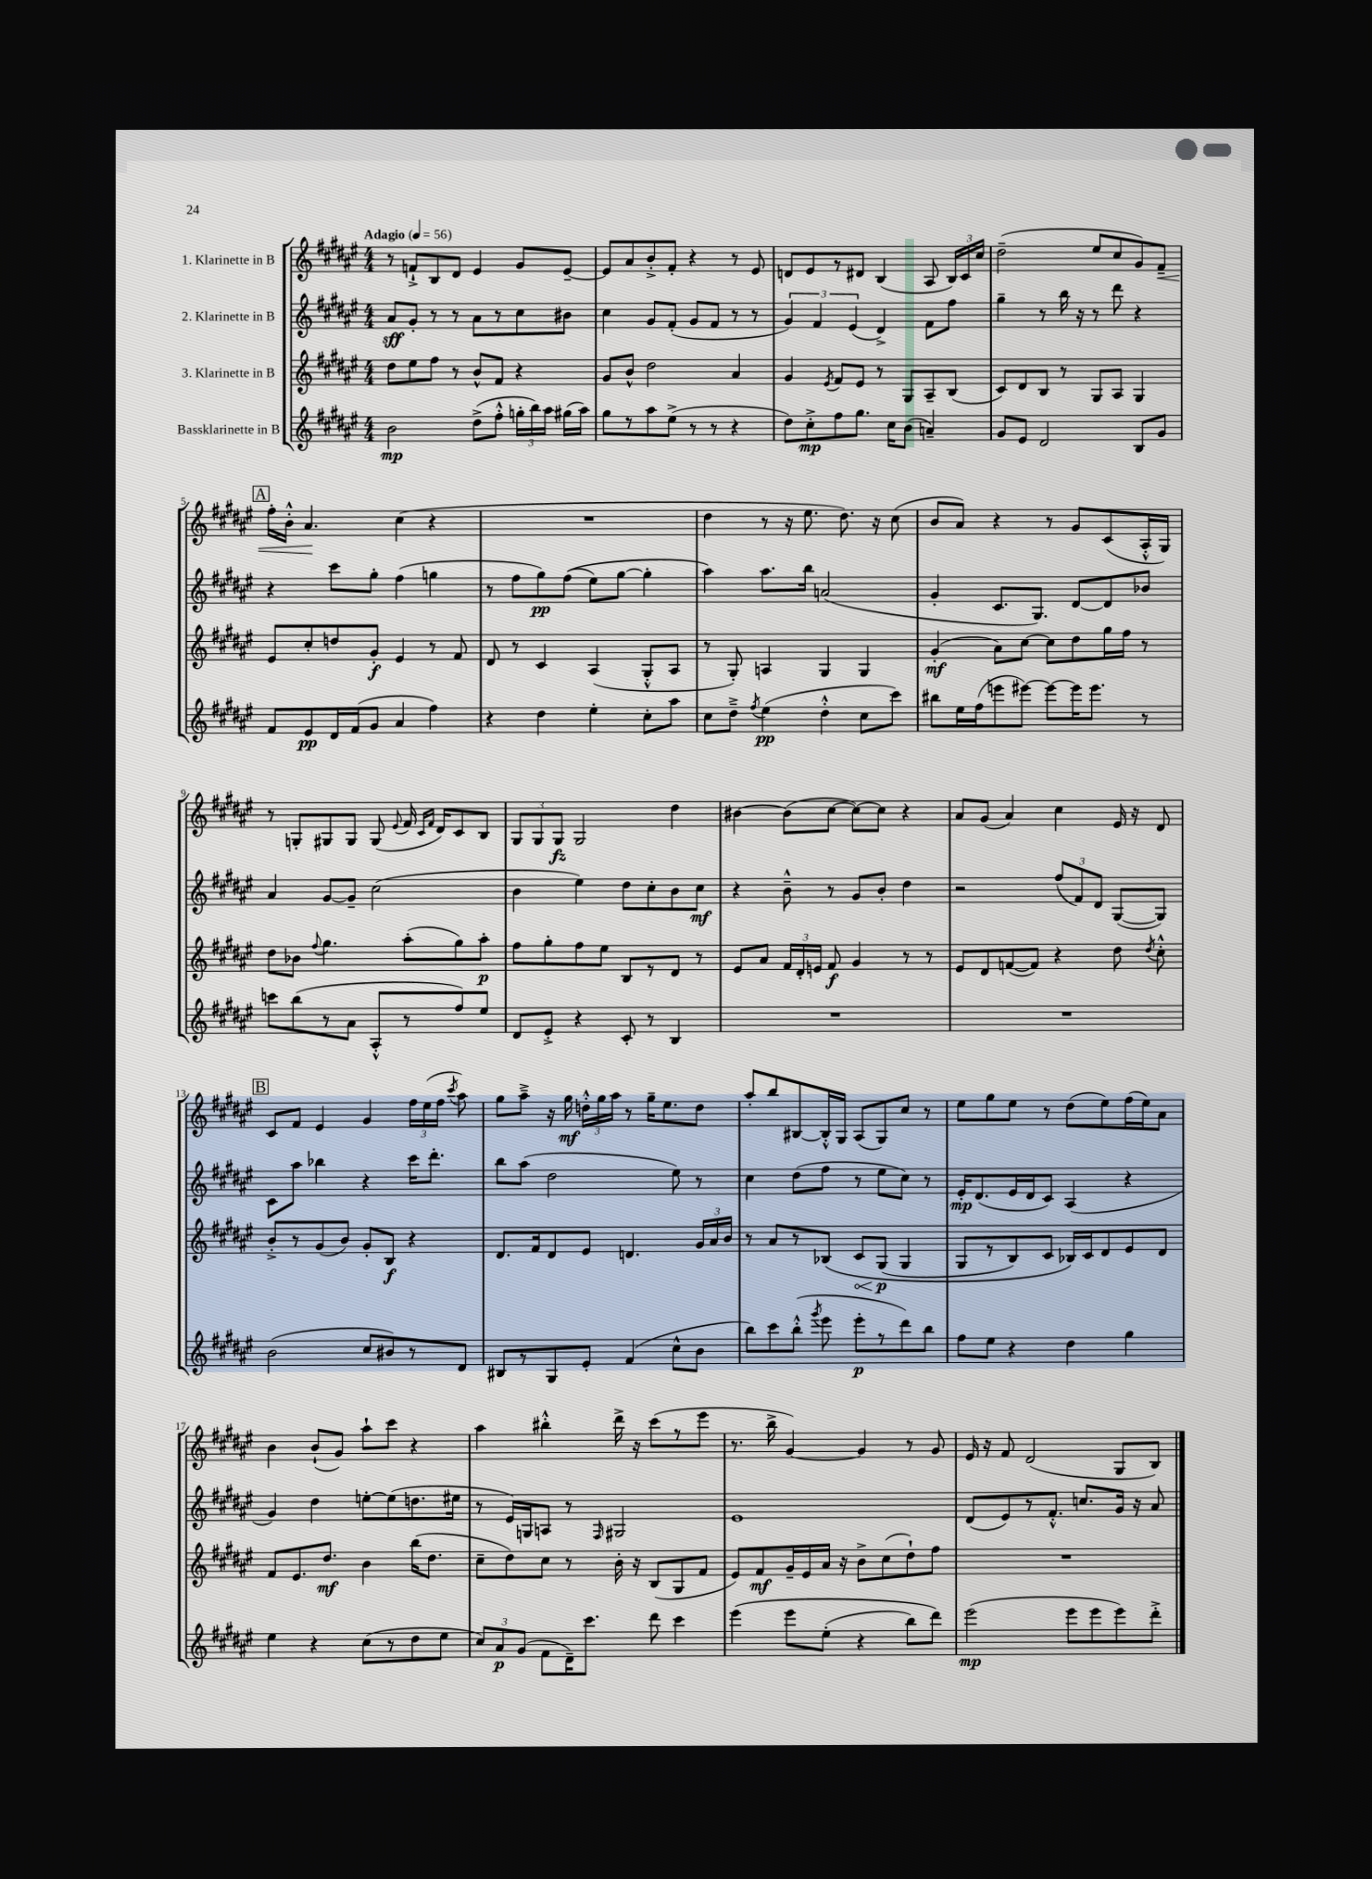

**kern	**kern	**kern	**kern
*staff4	*staff3	*staff2	*staff1
*clefG2	*clefG2	*clefG2	*clefG2
*k[f#c#g#d#a#e#]	*k[f#c#g#d#a#e#]	*k[f#c#g#d#a#e#]	*k[f#c#g#d#a#e#]
*M4/4	*M4/4	*M4/4	*M4/4
*MM56	*MM56	*MM56	*MM56
2b	8dd#	8a#	8r
.	8ee#	8g#'	8f`^
.	8ff#	8r	8B
.	8r	8r	8d#
(8dd#^	8b^^	8a#	4e#
8ff#'^^	8f#	8r	.
24gg'	4r	8cc#	8g#
24bb)	.	.	.
24aa#	.	.	.
(16gg#	.	8b#	[8e#~
16aa#)	.	.	.
=	=	=	=
8gg#	8g#	4cc#	8e#]
8r	8b^^	.	8a#
8aa#	2dd#	8g#	8b'^
(8ee#^	.	(8f#'	8f#'
8r	.	8g#	4r
8r	.	8f#	.
4r	4a#	8r	8r
.	.	8r	8e#
=	=	=	=
8dd#)	4g#	6g#)	8d
8cc#'^	.	.	8e#
.	.	6f#	.
.	8qe#	.	.
8ff#	8f#	.	8r
.	.	(6e#	.
8.gg#	8e#	.	8d#
.	8r	4d#^)	(4B
16cc#	.	.	.
(8b	8G#	.	.
4a~)	8A#~	8f#	8A#
.	(8B	8ff#	24B)
.	.	.	24c#
.	.	.	24cc#
=	=	=	=
8g#	8c#)	4gg#~	(2dd#~
8e#	8d#	.	.
2d#	8B	8r	.
.	8r	16bb	.
.	.	16r	.
.	8G#	8r	8ee#
.	8A#	8ddd#	8cc#
8B	4G#	4r	8g#)
8g#	.	.	8f#~
=	=	=	=
8f#	8e#	4r	16ff#'
.	.	.	16b'^^
8e#	8cc#'	.	4.a#
16d#	8dd	8ccc#	.
(16f#	.	.	.
8g#	8g#'	8gg#'	.
4a#	4e#	(4ff#	(4cc#
4ff#)	8r	4gg	4r
.	8f#	.	.
=	=	=	=
4r	8d#	8r	1r
.	8r	8ff#	.
4dd#	4c#	8gg#)	.
.	.	&((8ff#	.
4ee#'	(4A#	8ee#)	.
.	.	[8gg#	.
8cc#'	8G#'^^	4gg#']	.
8aa#	8A#	.	.
=	=	=	=
8cc#	8r	4aa#&)	4dd#
8dd#~^	8G#')	.	.
8qff#	.	.	.
(4ee#	4A	8.aa#	8r
.	.	.	16r
.	.	16bb	8.ee#
4dd#'^^	4G#	(2a	.
.	.	.	8.dd#)
8cc#	4G#	.	.
.	.	.	16r
8ccc#)	.	.	(8cc#
=	=	=	=
8bb#	(4g#'	4g#'	8b
16ee#	.	.	8a#)
(16ff#	.	.	.
8eee	8a#)	8.c#	4r
[8eee#)	[8cc#	.	.
.	.	8.G#)	.
8eee#_	8cc#]	.	8r
16eee#]	8dd#	[8d#	8g#
8.eee#	.	.	.
.	16gg#	8d#]	(8c#
.	16ff#	.	.
8r	8r	8b-	16A#'^^
.	.	.	16G#)
=	=	=	=
8ccc	8dd#	4a#	8r
(8bb	8b-	.	8G'
.	8qqff#	.	.
8r	4.gg#	[8g#	8G#
8a#	.	8g#~]	8G#
8A#'^^	.	(2cc#	(8G#
.	.	.	8qqe#
8r	(8aa#'	.	16f#
.	.	.	16qqc#
.	.	.	16qqf#
.	.	.	16d#)
8ff#)	8gg#)	.	8c#
8ee#	8aa#'	.	8B
=	=	=	=
8d#	8ff#	4b	12G#
.	.	.	12G#
8e#'^	8gg#'	.	.
.	.	.	12G#
4r	8ff#	4ee#)	2G#
.	8ee#	.	.
8c#'	8B	8dd#	.
8r	8r	8cc#'	.
4B	8d#	8b	4dd#
.	8r	8cc#	.
=	=	=	=
1r	8e#	4r	[4b#
.	8a#	.	.
.	24f#	8b~^^	(8b#]
.	24d#'	.	.
.	24e	.	.
.	8f#	8r	[8cc#
.	4g#	8g#	8cc#_)
.	.	8b'	8cc#]
.	8r	4dd#	4r
.	8r	.	.
=	=	=	=
1r	8e#	2r	8a#
.	8d#	.	(8g#
.	([8f	.	4a#)
.	8f])	.	.
.	4r	(12ff#	4cc#
.	.	12f#)	.
.	.	12d#	.
.	8dd#	([8G#	16e#
.	.	.	16r
.	8qdd#	.	.
.	8cc#'^^	8G#])	8d#
=	=	=	=
(2b	8b'^	8c#	8c#
.	8r	8aa#	8f#
.	(8g#	4bb-	4e#
.	8b)	.	.
8cc#	8g#'	4r	4g#
8b#)	8B	.	.
8r	4r	16ccc#	24ff#
.	.	.	(24ee#
.	.	8.ddd#'	.
.	.	.	24ff#
.	.	.	8qccc#
8d#	.	.	8aa#)
=	=	=	=
8B#	8.d#	8bb	8gg#
8r	.	(8aa#	8aa#~^
.	16f#	.	.
8G#	8d#	2dd#	16r
.	.	.	16gg#
8e#'	8e#	.	24dd'^^
.	.	.	24gg#
.	.	.	24aa#
(4f#	4.d	.	8r
.	.	.	16gg#~
.	.	.	8.ee#
8cc#^^	.	8ee#)	.
8b	24g#	8r	8dd
.	24a#	.	.
.	24b	.	.
=	=	=	=
8bb)	8r	4cc#	8aa#'
8ccc#	8a#	.	8bb
(8bb'^^	8r	(8dd#	[8B#
8qggg#	.	.	.
8eee#	&(8B-	8ff#	16B#'^^]
.	.	.	16G#
8eee#'	8c#	8r	(8A#
8r	(8G#	8ee#	8G#)
8ddd#)	4G#	8cc#)	8cc#
8bb	.	8r	8r
=	=	=	=
8ff#	8G#	16e#'	8ee#
.	.	(8.d#	.
8ee#	8r	.	8gg#
4r	8B)	16e#	8ee#
.	.	16d#	.
.	8c#	8c#)	8r
4dd#	16B-&)	(4A#	(8dd#
.	16c#	.	.
.	8d#	.	8ee#)
4gg#	8e#	4r	(16ff#
.	.	.	16ee#)
.	8d#	.	8a#
=	=	=	=
4ee#	8f#	4g#)	4b
.	8.e#	.	.
4r	.	4dd#	(8b`
.	8.dd#	.	.
.	.	.	8g#)
(8cc#	4b	[8ee'	8aa#`
8r	.	(8ee]	8ccc#
8dd#	(16bb	8.dd	4r
.	8.dd#	.	.
8ee#	.	.	.
.	.	16ee#	.
=	=	=	=
12cc#)	8cc#~	8r	4aa#
12a#	.	.	.
.	8dd#)	16e#)	.
(12g#	.	.	.
.	.	16G	.
8f#	8cc#	8A	4bb#'^^
16d#~)	8r	8r	.
8.ccc#	.	.	.
.	.	16qqF#	.
.	16b'	2G#	16ddd#^
.	16r	.	16r
8ddd#	(8B	.	(8ccc#
4ccc#	8G#	.	8r
.	8f#	.	8eee#
=	=	=	=
&(4eee#	8e#)	1e#	8.r
.	8f#	.	.
.	.	.	16bb^
8eee#	16g#~	.	[4g#)
.	16e#	.	.
(8ee#'	16a#	.	.
.	16r	.	.
4r	8b^	.	4g#]
.	(8cc#	.	.
8bb)	8dd#`)	.	8r
8ddd#&)	8ff#	.	8g#
=	=	=	=
(2eee#	1r	(8d#	16e#
.	.	.	16r
.	.	8e#)	8f#
.	.	8r	(2d#
.	.	8.f#'^^	.
8eee#	.	.	.
.	.	8.cc	.
8eee#	.	.	.
8eee#)	.	16g#	8G#
.	.	16r	.
8ddd#'^	.	8a#	8B)
==	==	==	==
*-	*-	*-	*-
